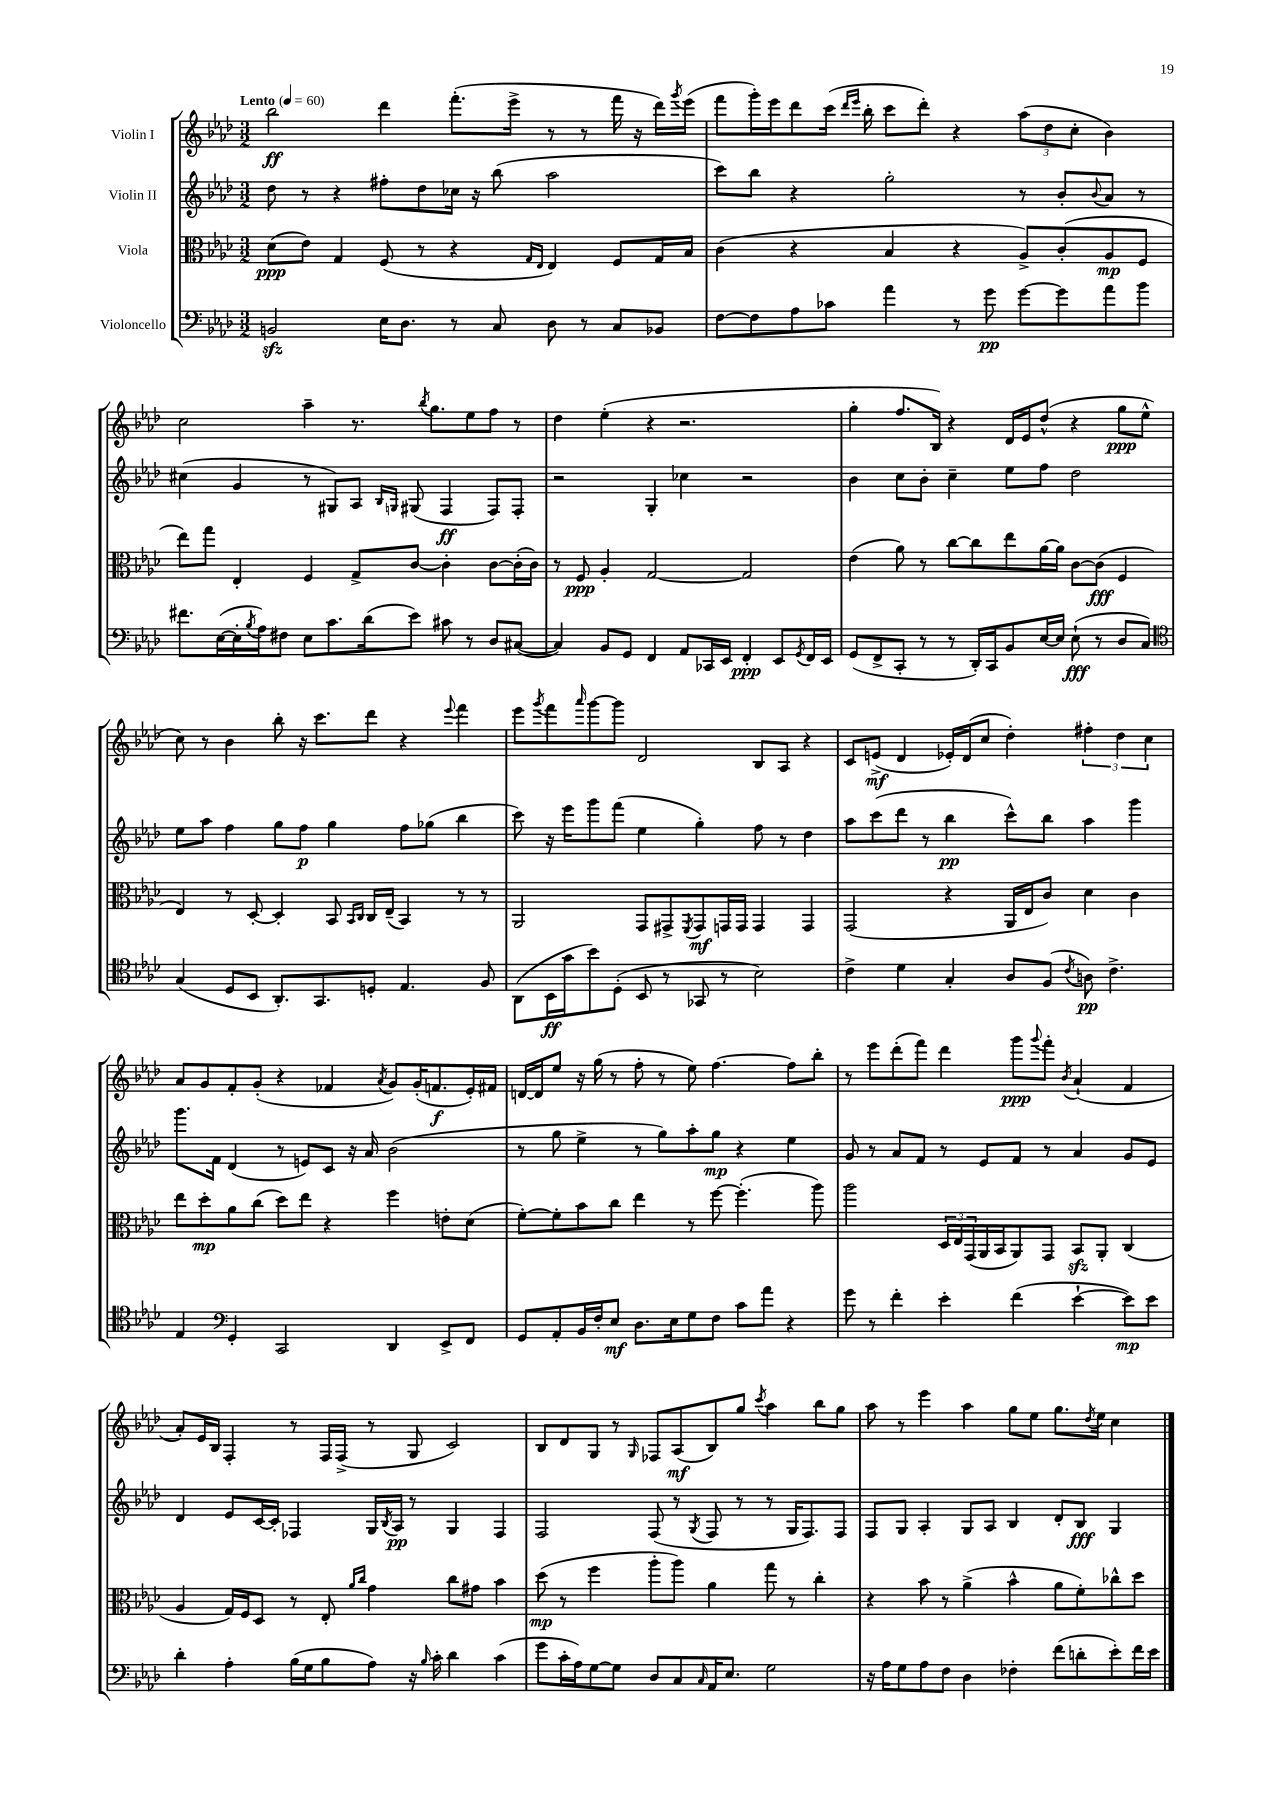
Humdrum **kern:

**kern	**dynam	**kern	**dynam	**kern	**dynam	**kern	**dynam
*part4	*part4	*part3	*part3	*part2	*part2	*part1	*part1
*staff4	*staff4	*staff3	*staff3	*staff2	*staff2	*staff1	*staff1
*I"Violoncello	*	*I"Viola	*	*I"Violin II	*	*I"Violin I	*
*clefF4	*	*clefC3	*	*clefG2	*	*clefG2	*
*k[b-e-a-d-]	*	*k[b-e-a-d-]	*	*k[b-e-a-d-]	*	*k[b-e-a-d-]	*
*M3/2	*	*M3/2	*	*M3/2	*	*M3/2	*
*MM60	*	*MM60	*	*MM60	*	*MM60	*
=1	=1	=1	=1	=1	=1	=1	=1
!	!	!	!	!	!	!LO:TX:a:B:t=Lento	!
2BBnzz/	.	(8d-\L	ppp	8dd-\	.	2bb-\	ff
.	.	8e-\J)	.	8r	.	.	.
.	.	4G/	.	4r	.	.	.
16E-\KL	.	(8F/	.	8ff#X'\L	.	4ddd-\	.
8.D-\J	.	.	.	.	.	.	.
.	.	8r	.	8dd-\	.	.	.
8r	.	4r	.	16cc-X\Jk	.	(8.fff'\L	.
.	.	.	.	16r	.	.	.
8C/	.	.	.	(8bb-\	.	.	.
.	.	.	.	.	.	16eee-^\Jk	.
.	.	16qqG/LL	.	.	.	.	.
.	.	16qqE-/JJ	.	.	.	.	.
8D-\	.	4E-/)	.	2aa-\	.	8r	.
8r	.	.	.	.	.	8r	.
8C/L	.	8F/L	.	.	.	16fff\	.
.	.	.	.	.	.	16r	.
8BB-X/J	.	16G/L	.	.	.	16ddd-\LL)	.
.	.	.	.	.	.	8qggg/	.
.	.	16B-/JJ	.	.	.	(16eee-\JJ	.
=2	=2	=2	=2	=2	=2	=2	=2
[8F\L	.	(4c\	.	8ccc\L)	.	8fff\L	.
8F\]	.	.	.	8bb-\J	.	16ggg'\L)	.
.	.	.	.	.	.	16eee-\J	.
8A-\	.	4r	.	4r	.	8ddd-\	.
8c-X\J	.	.	.	.	.	(16ccc\Jk	.
.	.	.	.	.	.	16qqddd-/LL	.
.	.	.	.	.	.	16qqeee-/JJ	.
.	.	.	.	.	.	16bb-'\	.
4a-\	.	4B-/	.	2gg'\	.	8ccc\L	.
.	.	.	.	.	.	8ddd-'\J)	.
8r	.	4r	.	.	.	4r	.
8g\	pp	.	.	.	.	.	.
[8g\L	.	8A-^/L)	.	8r	.	(12aa-\L	.
.	.	.	.	.	.	12dd-\	.
8g\]	.	(8c'/	.	8b-'/L	.	.	.
.	.	.	.	.	.	12cc'\J	.
.	.	.	.	8qqb-/	.	.	.
8a-\	.	8A-/	mp	8a-/J	.	4b-\)	.
8b-\J	.	8F/J	.	8r	.	.	.
!!LO:LB:g=z
=3	=3	=3	=3	=3	=3	=3	=3
8.f#X\L	.	8ee-\L)	.	(4cc#X\	.	2cc\	.
.	.	8gg\J	.	.	.	.	.
([16E-\L	.	.	.	.	.	.	.
16E-'\]	.	4E-'/	.	4g/	.	.	.
8qB-/	.	.	.	.	.	.	.
16A-\J)	.	.	.	.	.	.	.
8F#X\J	.	.	.	.	.	.	.
8E-\L	.	4F/	.	8r	.	4aa-~\	.
8.c\	.	.	.	8G#X/L)	.	.	.
.	.	8G^/L	.	8A-/J	.	8.r	.
(16d-\k	.	.	.	.	.	.	.
.	.	.	.	16qqB-/LL	.	.	.
.	.	.	.	16qqGn/JJ	.	.	.
8e-\J)	.	[8c/J	.	(8G#X/	.	.	.
.	.	.	.	.	.	8qbb-/	.
.	.	.	.	.	.	8.gg\L	.
8c#X\	.	4c'\]	.	4F/	ff	.	.
8r	.	.	.	.	.	8ee-\	.
8D-/L	.	[8c\L	.	8F/L)	.	8ff\J	.
([8C#X/J	.	(16c'\L]	.	8F'/J	.	8r	.
.	.	16c\JJ)	.	.	.	.	.
=4	=4	=4	=4	=4	=4	=4	=4
4C#/])	.	8r	.	2r	.	4dd-\	.
.	.	8F/	ppp	.	.	.	.
8BB-/L	.	4A-'/	.	.	.	(4ee-'\	.
8GG/J	.	.	.	.	.	.	.
4FF/	.	[2G/	.	4G'/	.	4r	.
8AA-/L	.	.	.	4cc-X\	.	2.r	.
16CC-X/L	.	.	.	.	.	.	.
16EE-/JJ	.	.	.	.	.	.	.
4FF'/	ppp	2G/]	.	2r	.	.	.
8EE-/L	.	.	.	.	.	.	.
8qGG/	.	.	.	.	.	.	.
16FF/L	.	.	.	.	.	.	.
16EE-/JJ	.	.	.	.	.	.	.
=5	=5	=5	=5	=5	=5	=5	=5
(8GG/L	.	(4e-\	.	4b-\	.	4gg'\	.
8FF^/	.	.	.	.	.	.	.
8CC'/J	.	8a-\)	.	8cc\L	.	8.ff/L	.
8r	.	8r	.	8b-'\J	.	.	.
.	.	.	.	.	.	16B-/Jk)	.
8r	.	[8cc\L	.	4cc~\	.	4r	.
16DD-'/LL)	.	8cc\]	.	.	.	.	.
16CC/J	.	.	.	.	.	.	.
8BB-/	.	8ee-\	.	8ee-\L	.	16d-/LL	.
.	.	.	.	.	.	16e-/J	.
[16E-/L	.	[16a-\L	.	8ff\J	.	(8dd-^^/J	.
16E-/JJ]	.	16a-\JJ]	.	.	.	.	.
(8E-`\	fff	[8c\L	.	2dd-\	.	4r	.
8r	.	(8c\J]	fff	.	.	.	.
8D-/L	.	4F/	.	.	.	8gg\L	ppp
8C/J)	.	.	.	.	.	8ee-^^\J	.
!!LO:LB:g=z
=6	=6	=6	=6	=6	=6	=6	=6
*clefC4	*	*	*	*	*	*	*
(4G/	.	4E-/)	.	8ee-\L	.	8cc\)	.
.	.	.	.	8aa-\J	.	8r	.
8D-/L	.	8r	.	4ff\	.	4b-\	.
8BB-/J	.	[8D-'/	.	.	.	.	.
8.AA-'/L)	.	4D-'/]	.	8gg\L	.	8bb-'\	.
.	.	.	.	8ff\J	p	16r	.
8.GG/	.	.	.	.	.	8.ccc\L	.
.	.	8BB-/	.	4gg\	.	.	.
.	.	16qqBB-/LL	.	.	.	.	.
.	.	16qqC/JJ	.	.	.	.	.
8Dn'/J	.	16C/LL	.	.	.	8ddd-\J	.
.	.	(16E-~/JJ	.	.	.	.	.
4.E-/	.	4BB-/)	.	8ff\L	.	4r	.
.	.	.	.	(8gg-X\J	.	.	.
.	.	.	.	.	.	8qqeee-/	.
.	.	8r	.	4bb-\	.	4fff\	.
8F/	.	8r	.	.	.	.	.
=7	=7	=7	=7	=7	=7	=7	=7
(8AA-\L	.	2AA-/	.	8ccc\)	.	8eee-\L	.
.	.	.	.	.	.	8qggg/	.
16BB-\L	ff	.	.	16r	.	8fff\	.
16g\J	.	.	.	16eee-\KL	.	.	.
.	.	.	.	.	.	16qqaaa-/	.
8b-\)	.	.	.	8ggg\	.	[8ggg\	.
(8D-'\J	.	.	.	(8fff\J	.	8ggg\J]	.
8BB-/	.	8GG/L	.	4ee-\	.	2d-/	.
8r	.	8GG#X^/	.	.	.	.	.
.	.	8qFF/	.	.	.	.	.
8GG-X/	.	8GG#/	mf	4gg'\)	.	.	.
8r	.	16GGn/L	.	.	.	.	.
.	.	16GG/JJ	.	.	.	.	.
2B-\)	.	4GG/	.	8ff\	.	8B-/L	.
.	.	.	.	8r	.	8A-/J	.
.	.	4GG/	.	4dd-\	.	4r	.
=8	=8	=8	=8	=8	=8	=8	=8
4c^\	.	(2GG/	.	8aa-\L	.	8c/L	.
.	.	.	.	(8ccc\	.	(8en^/J	mf
4d-\	.	.	.	8ddd-\J	.	4d-/	.
.	.	.	.	8r	.	.	.
4G'/	.	4r	.	4bb-\	pp	16e-X'/LL)	.
.	.	.	.	.	.	(16d-/J	.
.	.	.	.	.	.	8cc/J	.
8A-/L	.	16AA-/LL	.	8ccc^^\L)	.	4dd-'\)	.
.	.	16E-/J	.	.	.	.	.
(8F/J	.	8c/J)	.	8bb-\J	.	.	.
8qc/	.	.	.	.	.	.	.
8An\)	pp	4d-\	.	4aa-\	.	6ff#X'\	.
4.c^\	.	.	.	.	.	.	.
.	.	.	.	.	.	6dd-\	.
.	.	4c\	.	4ggg\	.	.	.
.	.	.	.	.	.	6cc\	.
!!LO:LB:g=z
=9	=9	=9	=9	=9	=9	=9	=9
4E-/	.	8ee-\L	.	8.ggg\L	.	8a-/L	.
.	.	8dd-'\	mp	.	.	8g/	.
.	.	.	.	16f\Jk	.	.	.
*clefF4	*	*	*	*	*	*	*
4GG'/	.	8a-\	.	(4d-/	.	8f'/	.
.	.	(8cc\J	.	.	.	(8g'/J	.
2CC/	.	8dd-\L)	.	8r	.	4r	.
.	.	8ee-\J	.	8en/L)	.	.	.
.	.	4r	.	8c/J	.	4f-X/	.
.	.	.	.	16r	.	.	.
.	.	.	.	16a-/	.	.	.
.	.	.	.	.	.	8qa-/	.
4DD-/	.	4ff\	.	(2b-\	.	8g/L)	.
.	.	.	.	.	.	(16g'/K	.
.	.	.	.	.	.	8.fn/	f
8EE-^/L	.	8en'\L	.	.	.	.	.
8FF/J	.	(8d-\J	.	.	.	16e-'/L)	.
.	.	.	.	.	.	16f#X/JJ	.
=10	=10	=10	=10	=10	=10	=10	=10
8GG/L	.	[8f'\L)	.	8r	.	[16dn/LL	.
.	.	.	.	.	.	16d/J]	.
8AA-'/	.	8f'\]	.	8gg\	.	8ee-/J	.
16BB-/L	.	8b-\	.	4ee-^\	.	16r	.
16F'/J	.	.	.	.	.	(16gg\	.
8E-/J	mf	8cc\J	.	.	.	8r	.
8.D-\L	.	4ee-\	.	8r	.	8ff'\	.
.	.	.	.	8gg\L)	.	8r	.
16E-\k	.	.	.	.	.	.	.
8G\	.	8r	.	8aa-'\	.	8ee-\)	.
8F\J	.	[8ff\	.	8gg\J	mp	[4.ff\	.
8c\L	.	(4.ff'\]	.	4r	.	.	.
8a-\J	.	.	.	.	.	.	.
4r	.	.	.	4ee-\	.	8ff\L]	.
.	.	8aa-\)	.	.	.	8bb-'\J	.
=11	=11	=11	=11	=11	=11	=11	=11
8g\	.	2aa-\	.	8g/	.	8r	.
8r	.	.	.	8r	.	8eee-\L	.
4f'\	.	.	.	8a-/L	.	(8ddd-'\	.
.	.	.	.	8f/J	.	8fff\J)	.
4e-'\	.	24D-/LL	.	8r	.	4ddd-\	.
.	.	24E-/	.	.	.	.	.
.	.	(24GG/	.	.	.	.	.
.	.	16AA-/	.	8e-/L	.	.	.
.	.	16BB-/J	.	.	.	.	.
(4f\	.	8AA-/)	.	8f/J	.	8ggg\L	ppp
.	.	.	.	.	.	8qqggg/	.
.	.	8GG/J	.	8r	.	8fff'\J	.
.	.	.	.	.	.	8qb-/	.
[4e-`\	.	8BB-zz/L	.	4a-/	.	(4a-`/	.
.	.	8AA-'/J	.	.	.	.	.
8e-\L])	mp	(4C/	.	8g/L	.	4f/	.
8e-\J	.	.	.	8e-/J	.	.	.
!!LO:LB:g=z
=12	=12	=12	=12	=12	=12	=12	=12
4d-'\	.	4A-/	.	4d-/	.	8a-'/L)	.
.	.	.	.	.	.	16e-/L	.
.	.	.	.	.	.	16B-/JJ	.
4A-'\	.	16G/LL)	.	8e-/L	.	4F'/	.
.	.	16F/J	.	.	.	.	.
.	.	8D-/J	.	[16c/L	.	.	.
.	.	.	.	16c'/JJ]	.	.	.
(16B-\LL	.	8r	.	4F-X/	.	8r	.
16G\J	.	.	.	.	.	.	.
8B-\	.	8E-'/	.	.	.	16F/LL	.
.	.	.	.	.	.	(16F^/JJ	.
.	.	16qqa-/LL	.	.	.	.	.
.	.	16qqcc/JJ	.	.	.	.	.
8A-\J)	.	4g\	.	16G/LL	.	8r	.
.	.	.	.	8qB-/	.	.	.
.	.	.	.	16A-/JJ	pp	.	.
16r	.	.	.	8r	.	8G/	.
16qqB-/	.	.	.	.	.	.	.
16c'\	.	.	.	.	.	.	.
4d-\	.	8cc\L	.	4G/	.	2c/)	.
.	.	8g#X\J	.	.	.	.	.
(4c\	.	4b-\	.	4F-/	.	.	.
=13	=13	=13	=13	=13	=13	=13	=13
8g\L	.	(8dd-\	mp	2F/	.	8B-/L	.
16c'\L	.	8r	.	.	.	8d-/	.
16A-\J)	.	.	.	.	.	.	.
[8G\	.	4ff\	.	.	.	8G/J	.
8G\J]	.	.	.	.	.	8r	.
.	.	.	.	.	.	16qqG/	.
8D-/L	.	8aa-'\L	.	(8F/	.	8F-X/L	.
8C/	.	8aa-\J)	.	8r	.	(8A-/	mf
16qqC/	.	.	.	8qG/	.	.	.
16AA-/K	.	4a-\	.	8F/	.	8B-/)	.
8.E-/J	.	.	.	.	.	.	.
.	.	.	.	8r	.	8gg/J	.
.	.	.	.	.	.	8qccc/	.
2G\	.	8gg\	.	8r	.	4aa-\	.
.	.	8r	.	16G/KL	.	.	.
.	.	.	.	8.F/)	.	.	.
.	.	4cc'\	.	.	.	8bb-\L	.
.	.	.	.	8F/J	.	8gg\J	.
=14	=14	=14	=14	=14	=14	=14	=14
16r	.	4r	.	8F/L	.	8aa-\	.
16A-\KL	.	.	.	.	.	.	.
8G\	.	.	.	8G/J	.	8r	.
8A-\	.	8b-\	.	4A-'/	.	4eee-\	.
8F\J	.	8r	.	.	.	.	.
4D-\	.	(4a-^\	.	8G/L	.	4aa-\	.
.	.	.	.	8A-/J	.	.	.
4F-X'\	.	4b-^^\	.	4B-/	.	8gg\L	.
.	.	.	.	.	.	8ee-\J	.
(8f\L	.	8a-\L	.	8d-'/L	.	8.gg\L	.
8dn'\	.	8f'\)	.	8B-/J	fff	.	.
.	.	.	.	.	.	8qdd-/	.
.	.	.	.	.	.	16ee-\Jk	.
8e-'\)	.	8cc-X^^\	.	4G/	.	4cc\	.
16f\L	.	8dd-\J	.	.	.	.	.
16e-\JJ	.	.	.	.	.	.	.
==	==	==	==	==	==	==	==
*-	*-	*-	*-	*-	*-	*-	*-
